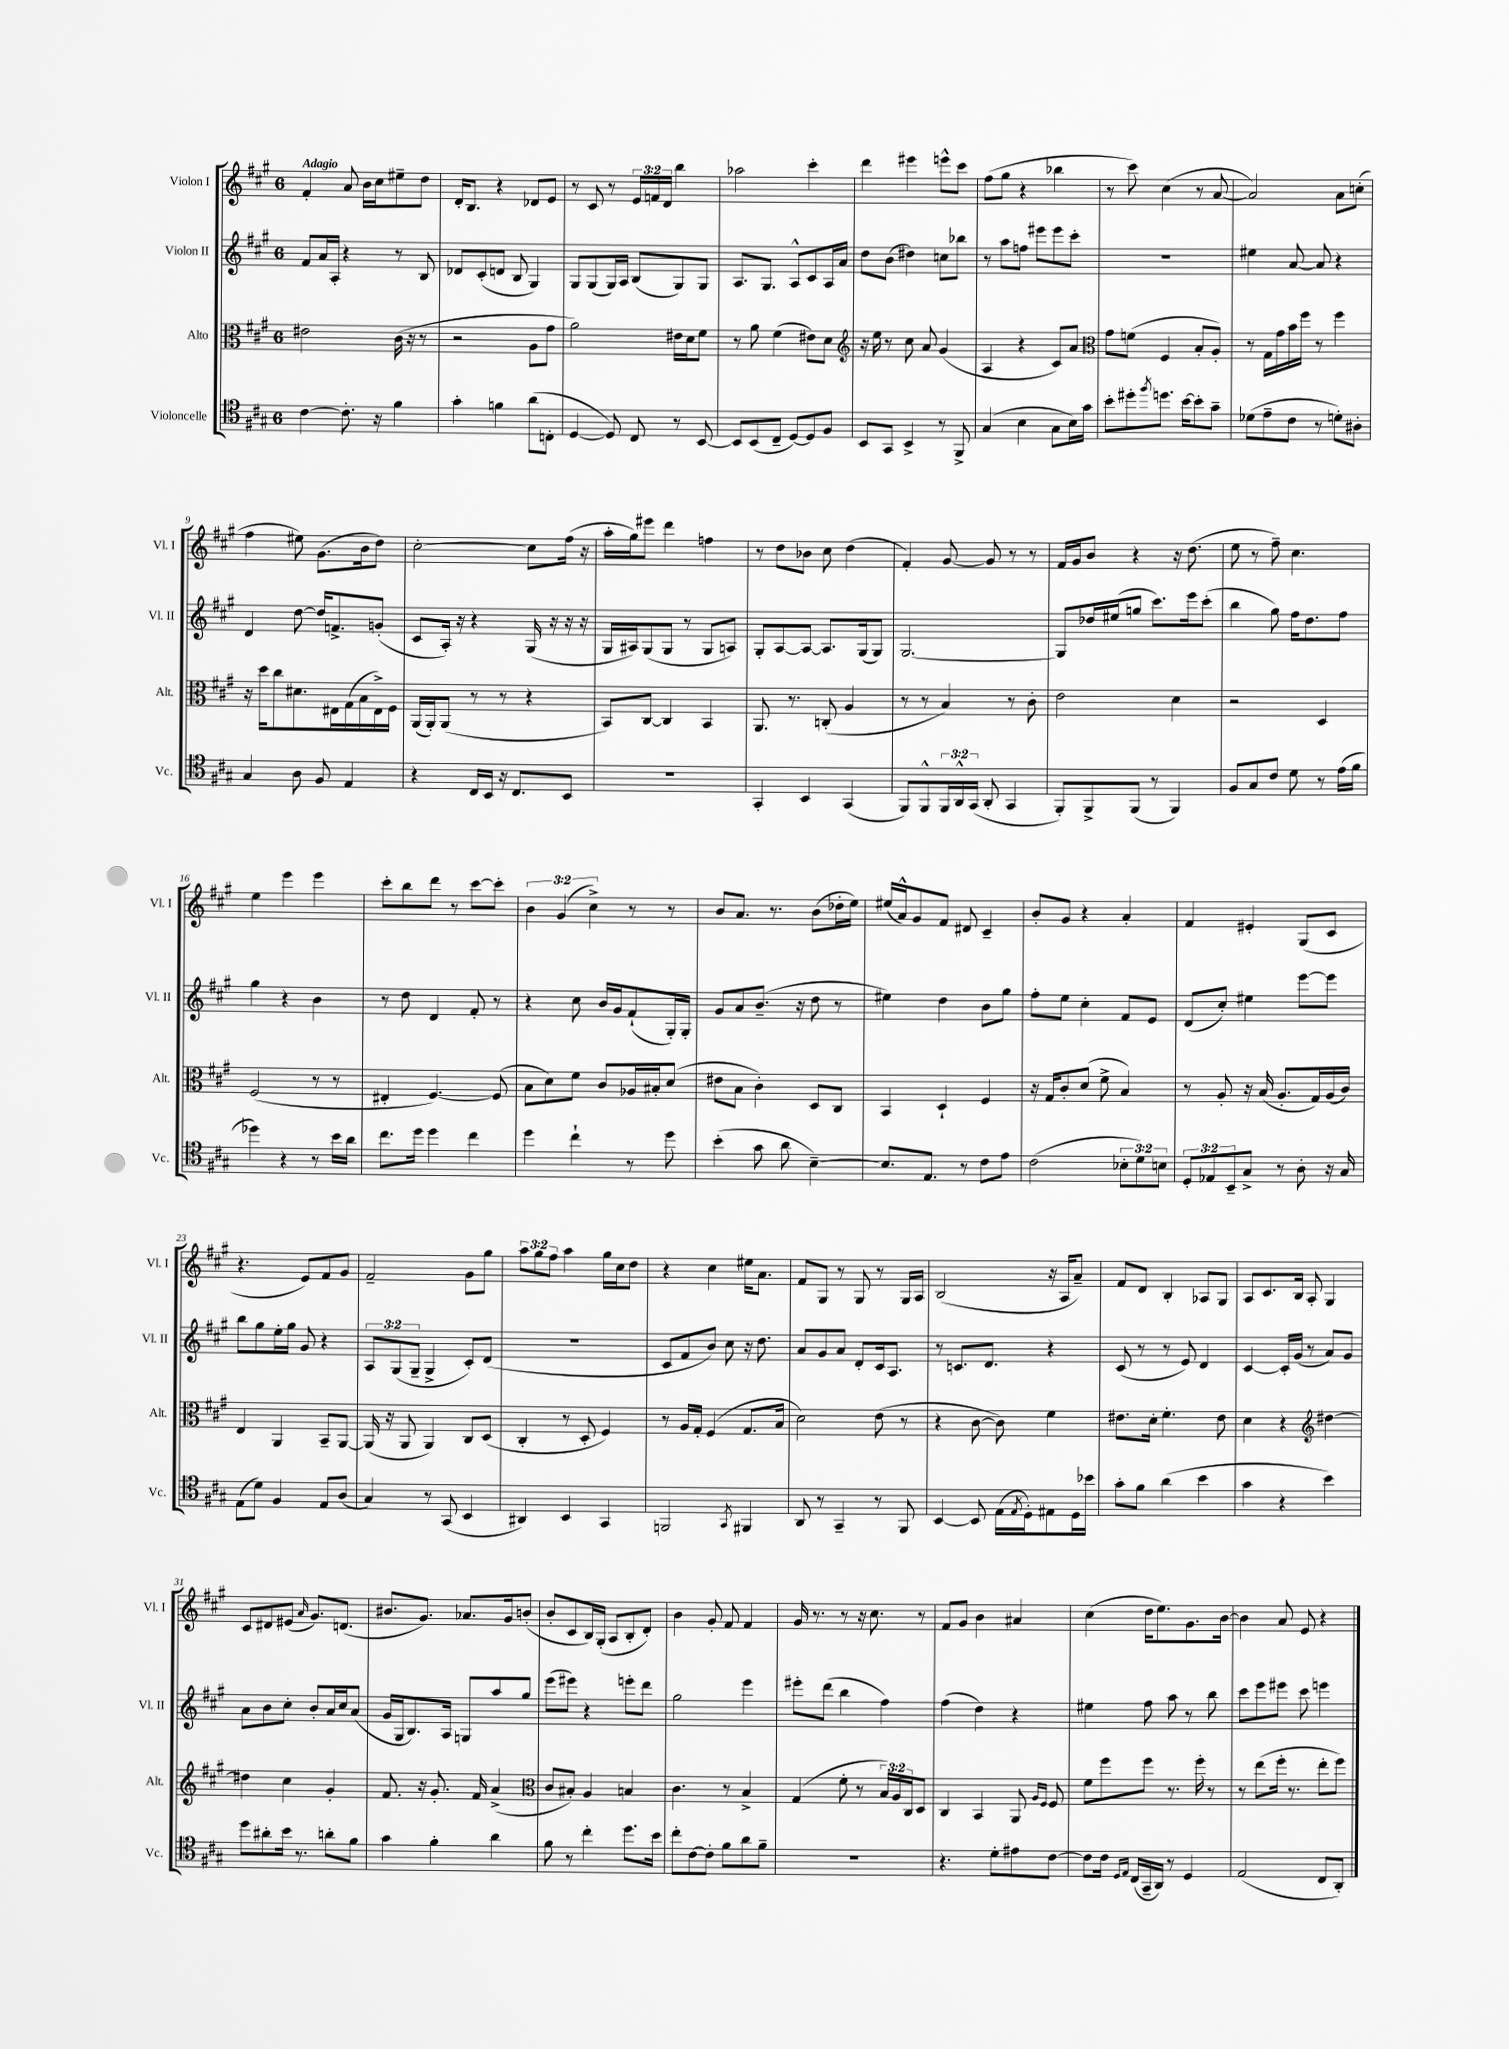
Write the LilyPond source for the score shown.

<<
\new StaffGroup <<
\new Staff = "s0" \with { instrumentName = "Violon I" shortInstrumentName = "Vl. I" } {
    \clef treble \key a \major \once \override Staff.TimeSignature.style = #'single-digit \time 6/8 \override Staff.TupletNumber.text = #tuplet-number::calc-fraction-text \tempo "Adagio"
    fis'4-. a'8 b'16 cis''16 eis''8-- d''8 |
    d'16-. b8. r4 des'8 e'8 |
    r8 cis'8 r8 \tuplet 3/2 { e'16 f'16 d'16 } b''4 |
    aes''2 cis'''4-. |
    d'''4 eis'''4 e'''8-^ cis'''8 |
    fis''8( gis''8 r4 bes''4 |
    r8 cis'''8) cis''4( r8 a'8~ |
    a'2) a'8 c''8-.( |
    fis''4 eis''8) gis'8.( b'16 d''8) |
    cis''2~-. cis''8 fis''16( r16 |
    a''16-. gis''16) eis'''8 d'''4 f''4 |
    r8 d''8 bes'8 cis''8 d''4( |
    fis'4-.) gis'8~ gis'8 r8 r8 |
    fis'16 gis'16 b'8 r4 r16 d''8.( |
    e''8 r8 fis''8--) cis''4. |
    e''4 e'''4 e'''4 |
    cis'''8-. b''8 d'''8 r8 cis'''8~ cis'''8-. |
    \tuplet 3/2 { b'4 gis'4( cis''4->) } r8 r8 |
    b'8 a'8. r8. b'8( des''16-. e''16) |
    eis''16( a'16-^) gis'8 fis'8 dis'8 cis'4-- |
    b'8-. gis'8 r4 a'4-. |
    fis'4 eis'4-. gis8( cis'8 |
    r4. e'8) fis'8 gis'8 |
    fis'2-- gis'8 gis''8 |
    \tuplet 3/2 { a''8 gis''8 fis''8 } a''4 gis''16 cis''16 d''8 |
    r4 cis''4 eis''16 a'8. |
    fis'8 gis8 r8 gis8 r8 gis16 a16 |
    b2( r16 a16 a'8--) |
    fis'8 d'8 b4-. aes8 gis8 |
    a8 cis'8. b16 a8-. gis4 |
    cis'8 dis'8 eis'8( \grace { a'16 } gis'8.) d'8.( |
    bis'8. gis'8.) aes'8. gis'16 b'8-.( |
    b'8-. cis'8 b16) gis16-.( a8 b8-. d'8-.) |
    b'4 gis'8-. fis'8 fis'4 |
    gis'16 r8. r8 r16 cis''8. r8 |
    fis'8 gis'8 b'4 ais'4 |
    cis''4( d''16 e''8.) gis'8. b'16~ |
    b'4 a'8 e'8 r4 \bar "|." |
}
\new Staff = "s1" \with { instrumentName = "Violon II" shortInstrumentName = "Vl. II" } {
    \clef treble \key a \major \once \override Staff.TimeSignature.style = #'single-digit \time 6/8 \override Staff.TupletNumber.text = #tuplet-number::calc-fraction-text
    fis'8 a'16 a16-. r4 r8 b8 |
    des'8 cis'8-.( d'8 b8 gis4) |
    gis8 gis8( gis16) a16 b8( gis8) gis8 |
    a8. gis8. a8-^ cis'8 a16 a'16 |
    d''8 b'8( dis''4) c''8 bes''8 |
    r8 a''8 f''8 eis'''8 eis'''8 cis'''8-. |
    R2. |
    eis''4 a'8~ a'8 r4 |
    d'4 d''8~ d''16 f'8.-> g'8-.( |
    cis'8 a16-.) r16 r4 gis16( r16 r16 r16 |
    gis16 ais16) gis8( gis8 r8 gis8 a8) |
    gis8-. a8~ a8~ a8. gis16( gis8) |
    gis2.~ |
    gis8 des''16 eis''16( g''8 cis'''8.) e'''16 cis'''8-.( |
    b''4 gis''8) fis''16 d''8. fis''8 |
    gis''4 r4 b'4 |
    r8 d''8 d'4 fis'8-. r8 |
    r4 cis''8 b'16 gis'16 fis'8-!( gis16-.) gis16-. |
    gis'8 a'8 b'8.--( r16 d''8 r8 |
    eis''4) d''4 b'8 gis''8 |
    fis''8-. e''8 cis''4-. fis'8 e'8 |
    d'8( cis''8-.) eis''4 e'''8~ e'''8 |
    b''8 gis''8 e''16-. gis''16 gis'8 r4 |
    \tuplet 3/2 { a8 gis8( gis8-- } gis4-> cis'8-.) d'8( |
    R2. |
    cis'8 fis'8 b'8) cis''8 r16 d''8. |
    a'8 gis'8 a'8 d'8-. cis'16 a8. |
    r8 c'8. d'8. r4 |
    cis'8( r8 r8 e'8) d'4 |
    cis'4~ cis'16-. gis'16( r8 a'8) gis'8 |
    a'8 b'8 cis''8-. b'8-. a'16 cis''16 a'8( |
    gis'16 gis16 b8.) a16 g8 a''8 gis''8 |
    e'''8( eis'''8) r4 e'''8-. d'''8 |
    gis''2 e'''4 |
    eis'''8-. d'''8( b''4 fis''4) |
    fis''4( d''4) r4 |
    eis''4 fis''8 a''8 r8 b''8 |
    cis'''8 e'''8 eis'''8 cis'''8 e'''4 \bar "|." |
}
\new Staff = "s2" \with { instrumentName = "Alto" shortInstrumentName = "Alt." } {
    \clef alto \key a \major \once \override Staff.TimeSignature.style = #'single-digit \time 6/8 \override Staff.TupletNumber.text = #tuplet-number::calc-fraction-text
    eis'2 cis'16( r16 r8 |
    r2 a8 gis'8 |
    a'2) eis'16 d'16 fis'8 |
    r8 a'8 fis'4( eis'8) d'8 |
    \clef treble r16 e''16 r8 cis''8 a'8 gis'4( |
    a4 r4 cis'8) a'8 |
    \clef alto gis'8 f'8( fis4 b8-. a8-.) |
    r8 gis16 gis'16 b'16 fis''16 r8 fis''4 |
    r16 d''16 cis''8 dis'8. eis16 gis16( b16 eis16->) fis16 |
    a,16( a,16-.) a,8( r8 r8 r4 |
    b,8) cis8~ cis4 b,4 |
    a,8. r8. c8-.( a4 |
    r8 r8 b4) r8 cis'8-. |
    e'2 d'4 |
    r2 d4 |
    fis2( r8 r8 |
    eis4-. fis4.~) fis8( |
    b8 d'8) fis'8 cis'8 aes16 bis16-. d'8( |
    eis'8 b8 cis'4-.) d8 cis8 |
    b,4 d4-! fis4 |
    r16 gis16 cis'8-. d'8( fis'8-> b4) |
    r8 a8-. r16 b16( a8.-. gis16) a16( cis'16) |
    e4 a,4 b,8-- a,8~ |
    a,16( r16 a,8 a,4) cis8 d8( |
    cis4-. r8 d8-. fis4) |
    r8 a16 gis16-. fis4( gis8. b16 |
    d'2) e'8( r8 |
    r4 cis'8~ cis'8) fis'4 |
    eis'8. d'16-. fis'4.-. eis'8 |
    d'4 r4 \clef treble dis''4~ |
    dis''4 cis''4 gis'4-. |
    fis'8. r16 gis'8.-. fis'16 a'4->( |
    \clef alto cis'8 bis8-.) a4 b4 |
    cis'4. r8 b4-> |
    gis4( fis'8-. r8 \tuplet 3/2 { b16) a16 cis16 } d8 |
    cis4 b,4 a,8 \grace { a16 fis16 } fis8 |
    fis'8 fis''8 fis''8 r8. fis''16-. r8 |
    r8 e''8( fis''16-. r8. e''8-. fis''8) \bar "|." |
}
\new Staff = "s3" \with { instrumentName = "Violoncelle" shortInstrumentName = "Vc." } {
    \clef tenor \key a \major \once \override Staff.TimeSignature.style = #'single-digit \time 6/8 \override Staff.TupletNumber.text = #tuplet-number::calc-fraction-text
    cis'4~ cis'8.-. r16 fis'4 |
    gis'4-. f'4 a'8( c8-. |
    d4~ d8) cis8 r8 b,8~ |
    b,8 b,8( cis8-- d8~) d8 fis8 |
    b,8 gis,8 b,4-> r8 fis,8-> |
    gis4( b4 gis8 b16) gis'16 |
    b'8-. dis''8-. \acciaccatura { fis''8 } d''8. b'16~ b'8-. gis'8-- |
    des'8( e'8-- cis'8 r8 d'8-.) ais8-. |
    gis4 a8 fis8 e4 |
    r4 cis16 b,16 r16 cis8. b,8 |
    R2. |
    gis,4-. b,4 gis,4( |
    fis,8) fis,8-^ \tuplet 3/2 { fis,16 a,16-^ gis,16( } a,8-. gis,4 |
    fis,8-.) fis,8-> fis,8( r8 fis,4) |
    fis8 gis8 cis'8 d'8 r8 e'16( fis'16 |
    des''4) r4 r8 b'16 a'16 |
    cis''8. d''16 d''4 cis''4 |
    d''4 cis''4-! r8 d''8 |
    b'4-.( gis'8 a'8 b4~--) |
    b8. e8. r8 cis'8 e'8 |
    cis'2( \tuplet 3/2 { bes8-. d'8) b8 } |
    \tuplet 3/2 { d8-. ees8 b,8-- } gis8-> r8 a8-. r16 gis16 |
    e8( d'8) fis4 e8 a8( |
    gis4) r8 gis,8( b,4 |
    ais,4) b,4 gis,4 |
    f,2 \acciaccatura { gis,8 } fis,4 |
    a,8 r8 gis,4-- r8 fis,8 |
    b,4~ b,8 e16( \acciaccatura { e8 } d16-.) eis8 d16 bes'16 |
    gis'8-. fis'8 a'4( b'4 |
    gis'4 r4 b'4) |
    d''8 ais'8-. b'16 r8. a'8-. fis'8 |
    gis'4 fis'4-. a'4 |
    fis'8 r8 cis''4-. d''8. b'16 |
    cis''8-. cis'8~ cis'8-. fis'8 a'8 fis'8-- |
    R2. |
    r4. d'8-. eis'8 cis'8~ |
    cis'8 cis'16 \grace { d16 e16 } cis16( gis,16-- a,16) r8 d4 |
    e2( cis8 a,8-.) \bar "|." |
}
>>
>>
